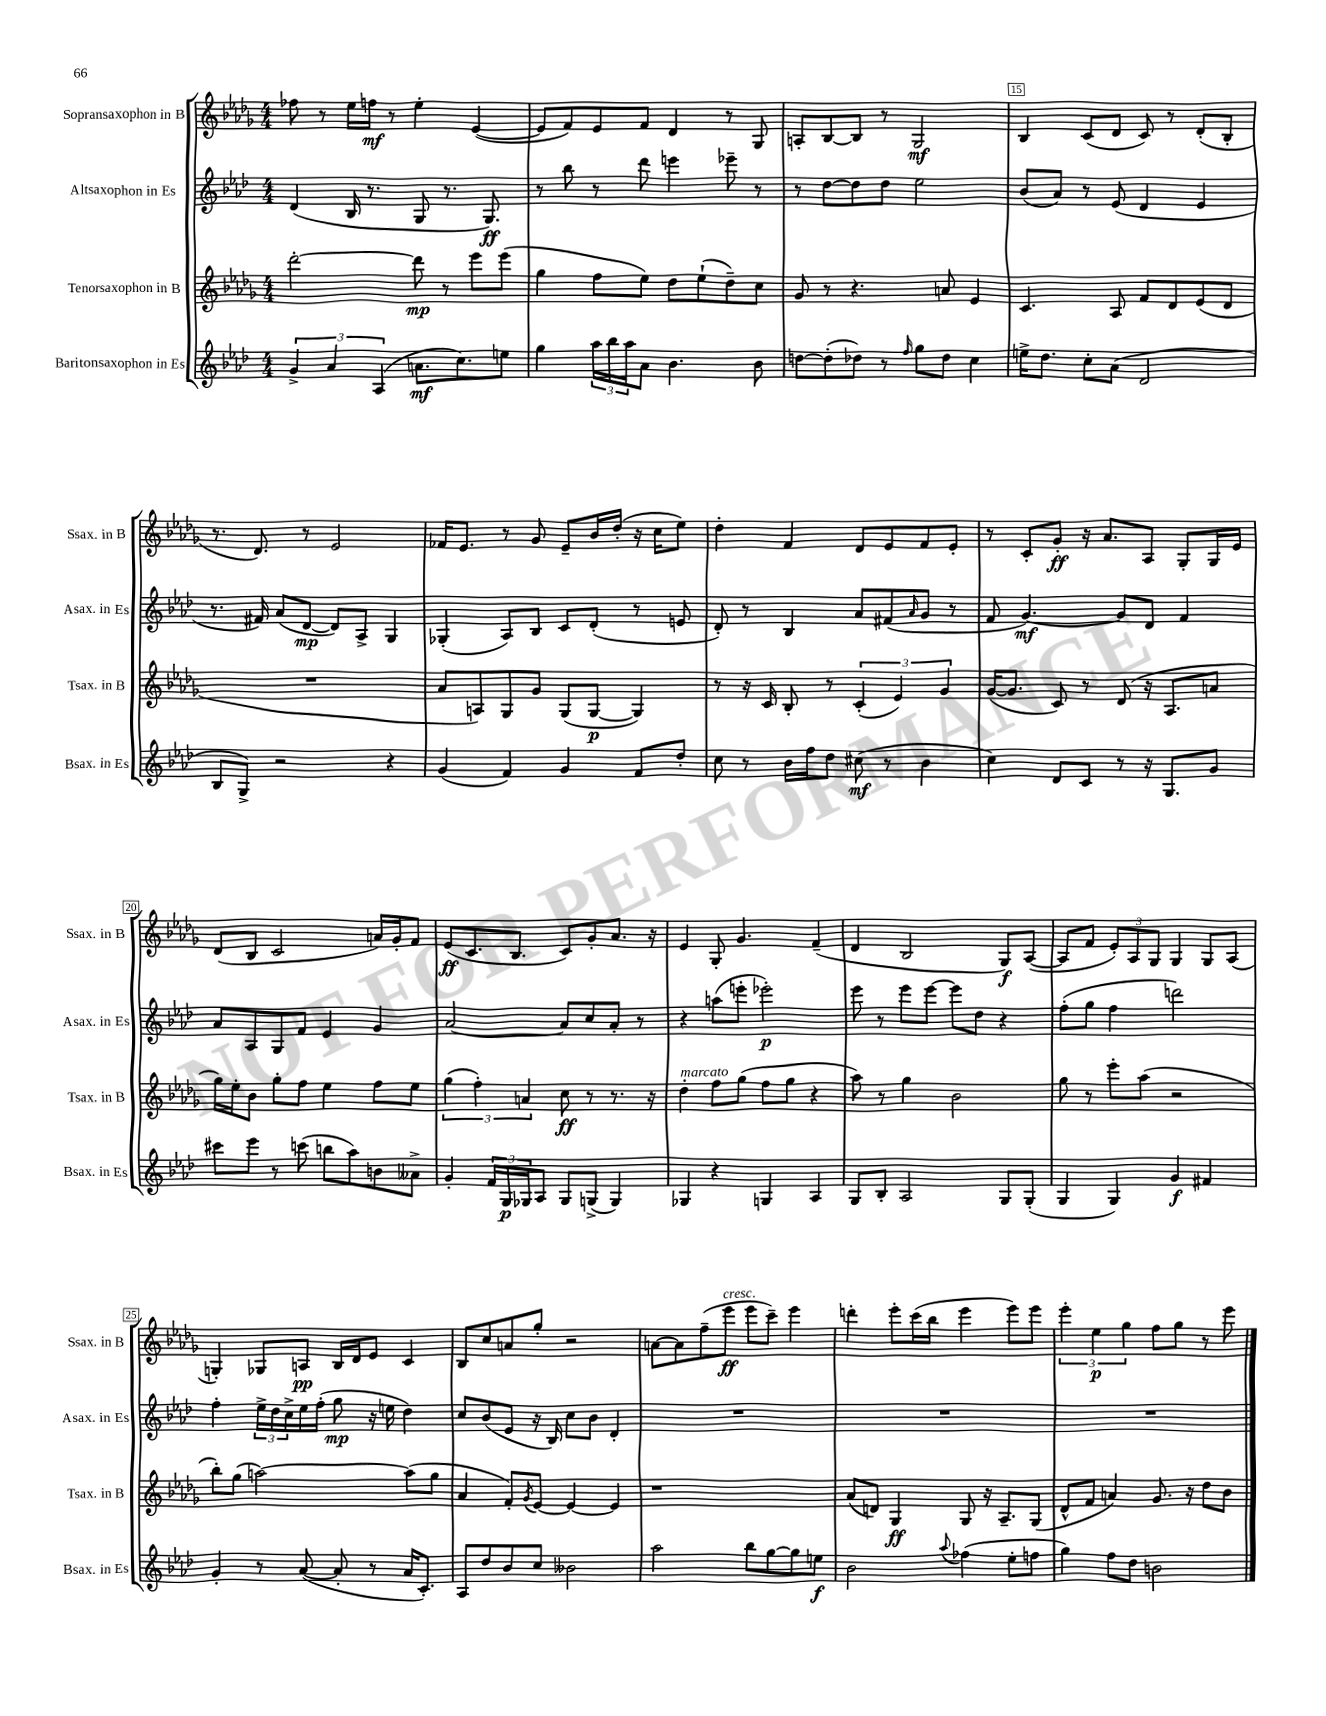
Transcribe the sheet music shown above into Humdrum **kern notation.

**kern	**dynam	**kern	**dynam	**kern	**dynam	**kern	**dynam
*part4	*part4	*part3	*part3	*part2	*part2	*part1	*part1
*staff4	*staff4	*staff3	*staff3	*staff2	*staff2	*staff1	*staff1
*I"Baritonsaxophon in Es	*	*I"Tenorsaxophon in B	*	*I"Altsaxophon in Es	*	*I"Sopransaxophon in B	*
*I'Bsax. in Es	*	*I'Tsax. in B	*	*I'Asax. in Es	*	*I'Ssax. in B	*
*clefG2	*	*clefG2	*	*clefG2	*	*clefG2	*
*k[b-e-a-d-]	*	*k[b-e-a-d-g-]	*	*k[b-e-a-d-]	*	*k[b-e-a-d-g-]	*
*M4/4	*	*M4/4	*	*M4/4	*	*M4/4	*
=12	=12	=12	=12	=12	=12	=12	=12
6g^/	.	[2ddd-'\	.	(4d-/	.	8ff-X\	.
.	.	.	.	.	.	8r	.
6a-/	.	.	.	.	.	.	.
.	.	.	.	16B-/	.	16ee-\LL	.
.	.	.	.	8.r	.	16ffn\JJ	mf
(6A-/	.	.	.	.	.	.	.
.	.	.	.	.	.	8r	.
8.an\L	mf	8ddd-\]	mp	8G/	.	4ee-'\	.
.	.	8r	.	8.r	.	.	.
8.cc\)	.	.	.	.	.	.	.
.	.	8eee-\L	.	.	.	([4e-/	.
.	.	.	.	8.G/)	ff	.	.
8een\J	.	(8eee-\J	.	.	.	.	.
=13	=13	=13	=13	=13	=13	=13	=13
4gg\	.	4gg-\	.	8r	.	8e-/L]	.
.	.	.	.	8bb-\	.	8f/)	.
24aa-\LL	.	8ff\L	.	8r	.	8e-/	.
24bb-\	.	.	.	.	.	.	.
24aa-\J	.	.	.	.	.	.	.
8a-\J	.	8ee-\J)	.	8ddd-\	.	8f/J	.
4.b-\	.	8dd-\L	.	4eeen\	.	4d-/	.
.	.	(8ee-`\	.	.	.	.	.
.	.	8dd-~\)	.	8eee-X~\	.	8r	.
8b-\	.	8cc\J	.	8r	.	8G-/	.
=14	=14	=14	=14	=14	=14	=14	=14
[8ddn\L	.	8g-/	.	8r	.	8An'/L	.
(8dd'\]	.	8r	.	[8dd-\L	.	[8B-/	.
8dd-X\J)	.	4.r	.	8dd-\]	.	8B-/J]	.
8r	.	.	.	8dd-\J	.	8r	.
16qqff/	.	.	.	.	.	.	.
8gg\L	.	.	.	2ee-\	.	2G-/	mf
8dd-\J	.	8an/	.	.	.	.	.
4cc\	.	4e-/	.	.	.	.	.
=15	=15	=15	=15	=15	=15	=15	=15
16een^\KL	.	4.c/	.	(8b-/L	.	4B-/	.
8.dd-\J	.	.	.	.	.	.	.
.	.	.	.	8a-/J)	.	.	.
8cc'\L	.	.	.	8r	.	(8c/L	.
(8a-\J	.	8A-/	.	(8e-/	.	8d-/J	.
2d-/	.	8f/L	.	4d-/	.	8c/)	.
.	.	8d-/	.	.	.	8r	.
.	.	(8e-/	.	4e-/	.	(8d-'/L	.
.	.	8d-/J	.	.	.	8B-'/J	.
!!LO:LB:g=z
=16	=16	=16	=16	=16	=16	=16	=16
8B-/L	.	1r	.	8.r	.	8.r	.
8G^/J)	.	.	.	.	.	.	.
.	.	.	.	16f#X/)	.	8.d-/)	.
2r	.	.	.	(8a-/L	.	.	.
.	.	.	.	[8d-/J	mp	8r	.
.	.	.	.	8d-/L])	.	2e-/	.
.	.	.	.	8A-^/J	.	.	.
4r	.	.	.	4G/	.	.	.
=17	=17	=17	=17	=17	=17	=17	=17
(4g/	.	8a-/L	.	(4G-X'/	.	16f-X/KL	.
.	.	.	.	.	.	8.e-/J	.
.	.	8An/)	.	.	.	.	.
4f/)	.	8G-/	.	8A-/L)	.	8r	.
.	.	8g-/J	.	8B-/J	.	8g-/	.
4g/	.	(8G-/L	.	8c/L	.	8e-~/L	.
.	.	[8G-/J	p	(8d-'/J	.	16b-/L	.
.	.	.	.	.	.	(16dd-'/JJ	.
8f/L	.	4G-/])	.	8r	.	16r	.
.	.	.	.	.	.	16cc\KL	.
8dd-'/J	.	.	.	8en/	.	8ee-\J)	.
=18	=18	=18	=18	=18	=18	=18	=18
8cc\	.	8r	.	8d-'/)	.	4dd-'\	.
8r	.	16r	.	8r	.	.	.
.	.	16c/	.	.	.	.	.
16b-\LL	.	8B-'/	.	4B-/	.	4f/	.
16ff\J	.	.	.	.	.	.	.
8dd-\J	.	8r	.	.	.	.	.
(8cc#X\	mf	(6c'/	.	8a-/L	.	8d-/L	.
8r	.	.	.	(8f#X/	.	8e-/	.
.	.	6e-/)	.	.	.	.	.
.	.	.	.	16qqa-/	.	.	.
4b-\	.	.	.	8g/J	.	8f/	.
.	.	6g-/	.	.	.	.	.
.	.	.	.	8r	.	8e-'/J	.
=19	=19	=19	=19	=19	=19	=19	=19
4cc\)	.	([16g-/KL	.	8f/	.	8r	.
.	.	8.g-/J]	.	.	.	.	.
.	.	.	.	[4.g/)	mf	8c'/L	.
8d-/L	.	8c/)	.	.	.	8g-'/J	ff
8c/J	.	8r	.	.	.	16r	.
.	.	.	.	.	.	8.a-/L	.
8r	.	(8d-/	.	8g/L]	.	.	.
16r	.	16r	.	8d-/J	.	8A-/J	.
8.G/L	.	8.A-/L	.	.	.	.	.
.	.	.	.	4f/	.	8G-'/L	.
8g/J	.	8an/J	.	.	.	16G-/L	.
.	.	.	.	.	.	16e-/JJ	.
!!LO:LB:g=z
=20	=20	=20	=20	=20	=20	=20	=20
8ccc#X\L	.	16gg-\LL)	.	8a-/L	.	(8d-/L	.
.	.	16ee-'\J	.	.	.	.	.
8eee-\J	.	8b-\J	.	8A-/	.	8B-/J	.
8r	.	8gg-'\L	.	8G/	.	2c/	.
(8cccn\	.	8ff\J	.	8f/J	.	.	.
8bbn\L	.	4ee-\	.	4e-/	.	.	.
8aa-\)	.	.	.	.	.	.	.
8bn\	.	8ff\L	.	4g/	.	16an/LL)	.
.	.	.	.	.	.	16g-'/J	.
8a--X^\J	.	8ee-\J	.	.	.	8f/J	.
=21	=21	=21	=21	=21	=21	=21	=21
4g'/	.	(6gg-\	.	[2a-/	.	(8e-/L	ff
.	.	.	.	.	.	8.c/	.
.	.	6ff'\)	.	.	.	.	.
24f/LL	.	.	.	.	.	.	.
24G/	p	.	.	.	.	.	.
.	.	.	.	.	.	8.B-/J	.
24G-X/J	.	6an/	.	.	.	.	.
8A-/J	.	.	.	.	.	.	.
8G-/L	.	8cc\	ff	8a-/L]	.	8c/L)	.
(8Gn^/J	.	8r	.	8cc/	.	8g-'/	.
4G/)	.	8.r	.	8a-'/J	.	8.a-/J	.
.	.	.	.	8r	.	.	.
.	.	16r	.	.	.	16r	.
=22	=22	=22	=22	=22	=22	=22	=22
!	!	!LO:TX:a:i:t=marcato	!	!	!	!	!
4G-X/	.	4dd-'\	.	4r	.	4e-/	.
4r	.	8ff\L	.	(8aan\L	.	8G-'/	.
.	.	(8gg-\J	.	8eeen'\J	.	4.g-/	.
4Gn/	.	8ff\L	.	2eee-X'\)	p	.	.
.	.	8gg-\J	.	.	.	.	.
4A-/	.	4r	.	.	.	(4f~/	.
=23	=23	=23	=23	=23	=23	=23	=23
8G/L	.	8aa-\)	.	8eee-\	.	4d-/	.
8B-'/J	.	8r	.	8r	.	.	.
2A-/	.	4gg-\	.	8eee-\L	.	2B-/	.
.	.	.	.	[8eee-\J	.	.	.
.	.	2b-\	.	8eee-\L]	.	.	.
.	.	.	.	8dd-\J	.	.	.
8G/L	.	.	.	4r	.	8G-/L)	f
(8G'/J	.	.	.	.	.	([8A-/J	.
=24	=24	=24	=24	=24	=24	=24	=24
4G/	.	8gg-\	.	(8ff'\L	.	8A-/L]	.
.	.	8r	.	8gg\J	.	8f/J	.
4G/)	.	8eee-'\L	.	4ff\	.	12e-'/L)	.
.	.	.	.	.	.	12A-/	.
.	.	(8aa-\J	.	.	.	.	.
.	.	.	.	.	.	12G-/J	.
4g/	f	2r	.	2dddn\)	.	4G-/	.
4f#X/	.	.	.	.	.	8G-/L	.
.	.	.	.	.	.	(8A-/J	.
!!LO:LB:g=z
=25	=25	=25	=25	=25	=25	=25	=25
4g'/	.	8bb-'\L)	.	4ff'\	.	4Gn'/)	.
.	.	(8gg-\J	.	.	.	.	.
8r	.	[2aan\)	.	24ee-^\LL	.	8G-X/L	.
.	.	.	.	24dd-\	.	.	.
.	.	.	.	24cc^\	.	.	.
([8a-/	.	.	.	16ee-\	.	8An/J	pp
.	.	.	.	(16ff'\JJ	.	.	.
8a-'/]	.	.	.	8gg\	mp	16B-/LL	.
.	.	.	.	.	.	16d-/J	.
8r	.	.	.	16r	.	8e-/J	.
.	.	.	.	16een\	.	.	.
16a-/KL	.	(8aa\L]	.	4dd-\)	.	4c/	.
8.c'/J)	.	.	.	.	.	.	.
.	.	8gg-\J	.	.	.	.	.
=26	=26	=26	=26	=26	=26	=26	=26
8A-/L	.	4a-/	.	8cc/L	.	8B-/L	.
8dd-/	.	.	.	(8b-/	.	8cc/	.
8b-/	.	8f'/L)	.	8e-/J	.	8an/	.
.	.	8qg-/	.	.	.	.	.
8cc/J	.	[8e-/J	.	16r	.	8gg-'/J	.
.	.	.	.	16B-/)	.	.	.
2b--X\	.	4e-/_	.	8cc\L	.	2r	.
.	.	.	.	8b-\J	.	.	.
.	.	4e-/]	.	4d-'/	.	.	.
=27	=27	=27	=27	=27	=27	=27	=27
2aa-\	.	1r	.	1r	.	[8an\L	.
.	.	.	.	.	.	8a\]	.
.	.	.	.	.	.	(8ff~\	.
!	!	!	!	!	!	!LO:TX:a:i:t=cresc.	!
.	.	.	.	.	.	8eee-\J	ff
8bb-\L	.	.	.	.	.	8eee-\L	.
[8gg\	.	.	.	.	.	8ccc~\J)	.
8gg\]	.	.	.	.	.	4eee-\	.
8een\J	f	.	.	.	.	.	.
=28	=28	=28	=28	=28	=28	=28	=28
2b-\	.	(8a-/L	.	1r	.	4dddn'\	.
.	.	8dn/J)	.	.	.	.	.
.	.	4G-/	ff	.	.	8eee-'\L	.
.	.	.	.	.	.	(16ccc\L	.
.	.	.	.	.	.	16bb-\JJ	.
8qqaa-/	.	.	.	.	.	.	.
(4ff-X\	.	8G-/	.	.	.	4eee-\	.
.	.	16r	.	.	.	.	.
.	.	8.A-~/L	.	.	.	.	.
8ee-'\L	.	.	.	.	.	8eee-\L)	.
8ffn\J	.	(8G-/J	.	.	.	8eee-\J	.
=29	=29	=29	=29	=29	=29	=29	=29
4gg\)	.	8d-^^/L	.	1r	.	6eee-'\	.
.	.	8f/J	.	.	.	.	.
.	.	.	.	.	.	6ee-\	p
8ff\L	.	4an/)	.	.	.	.	.
.	.	.	.	.	.	6gg-\	.
8dd-\J	.	.	.	.	.	.	.
2bn\	.	8.g-/	.	.	.	8ff\L	.
.	.	.	.	.	.	8gg-\J	.
.	.	16r	.	.	.	.	.
.	.	8dd-\L	.	.	.	8r	.
.	.	8b-\J	.	.	.	8eee-\	.
==	==	==	==	==	==	==	==
*-	*-	*-	*-	*-	*-	*-	*-
